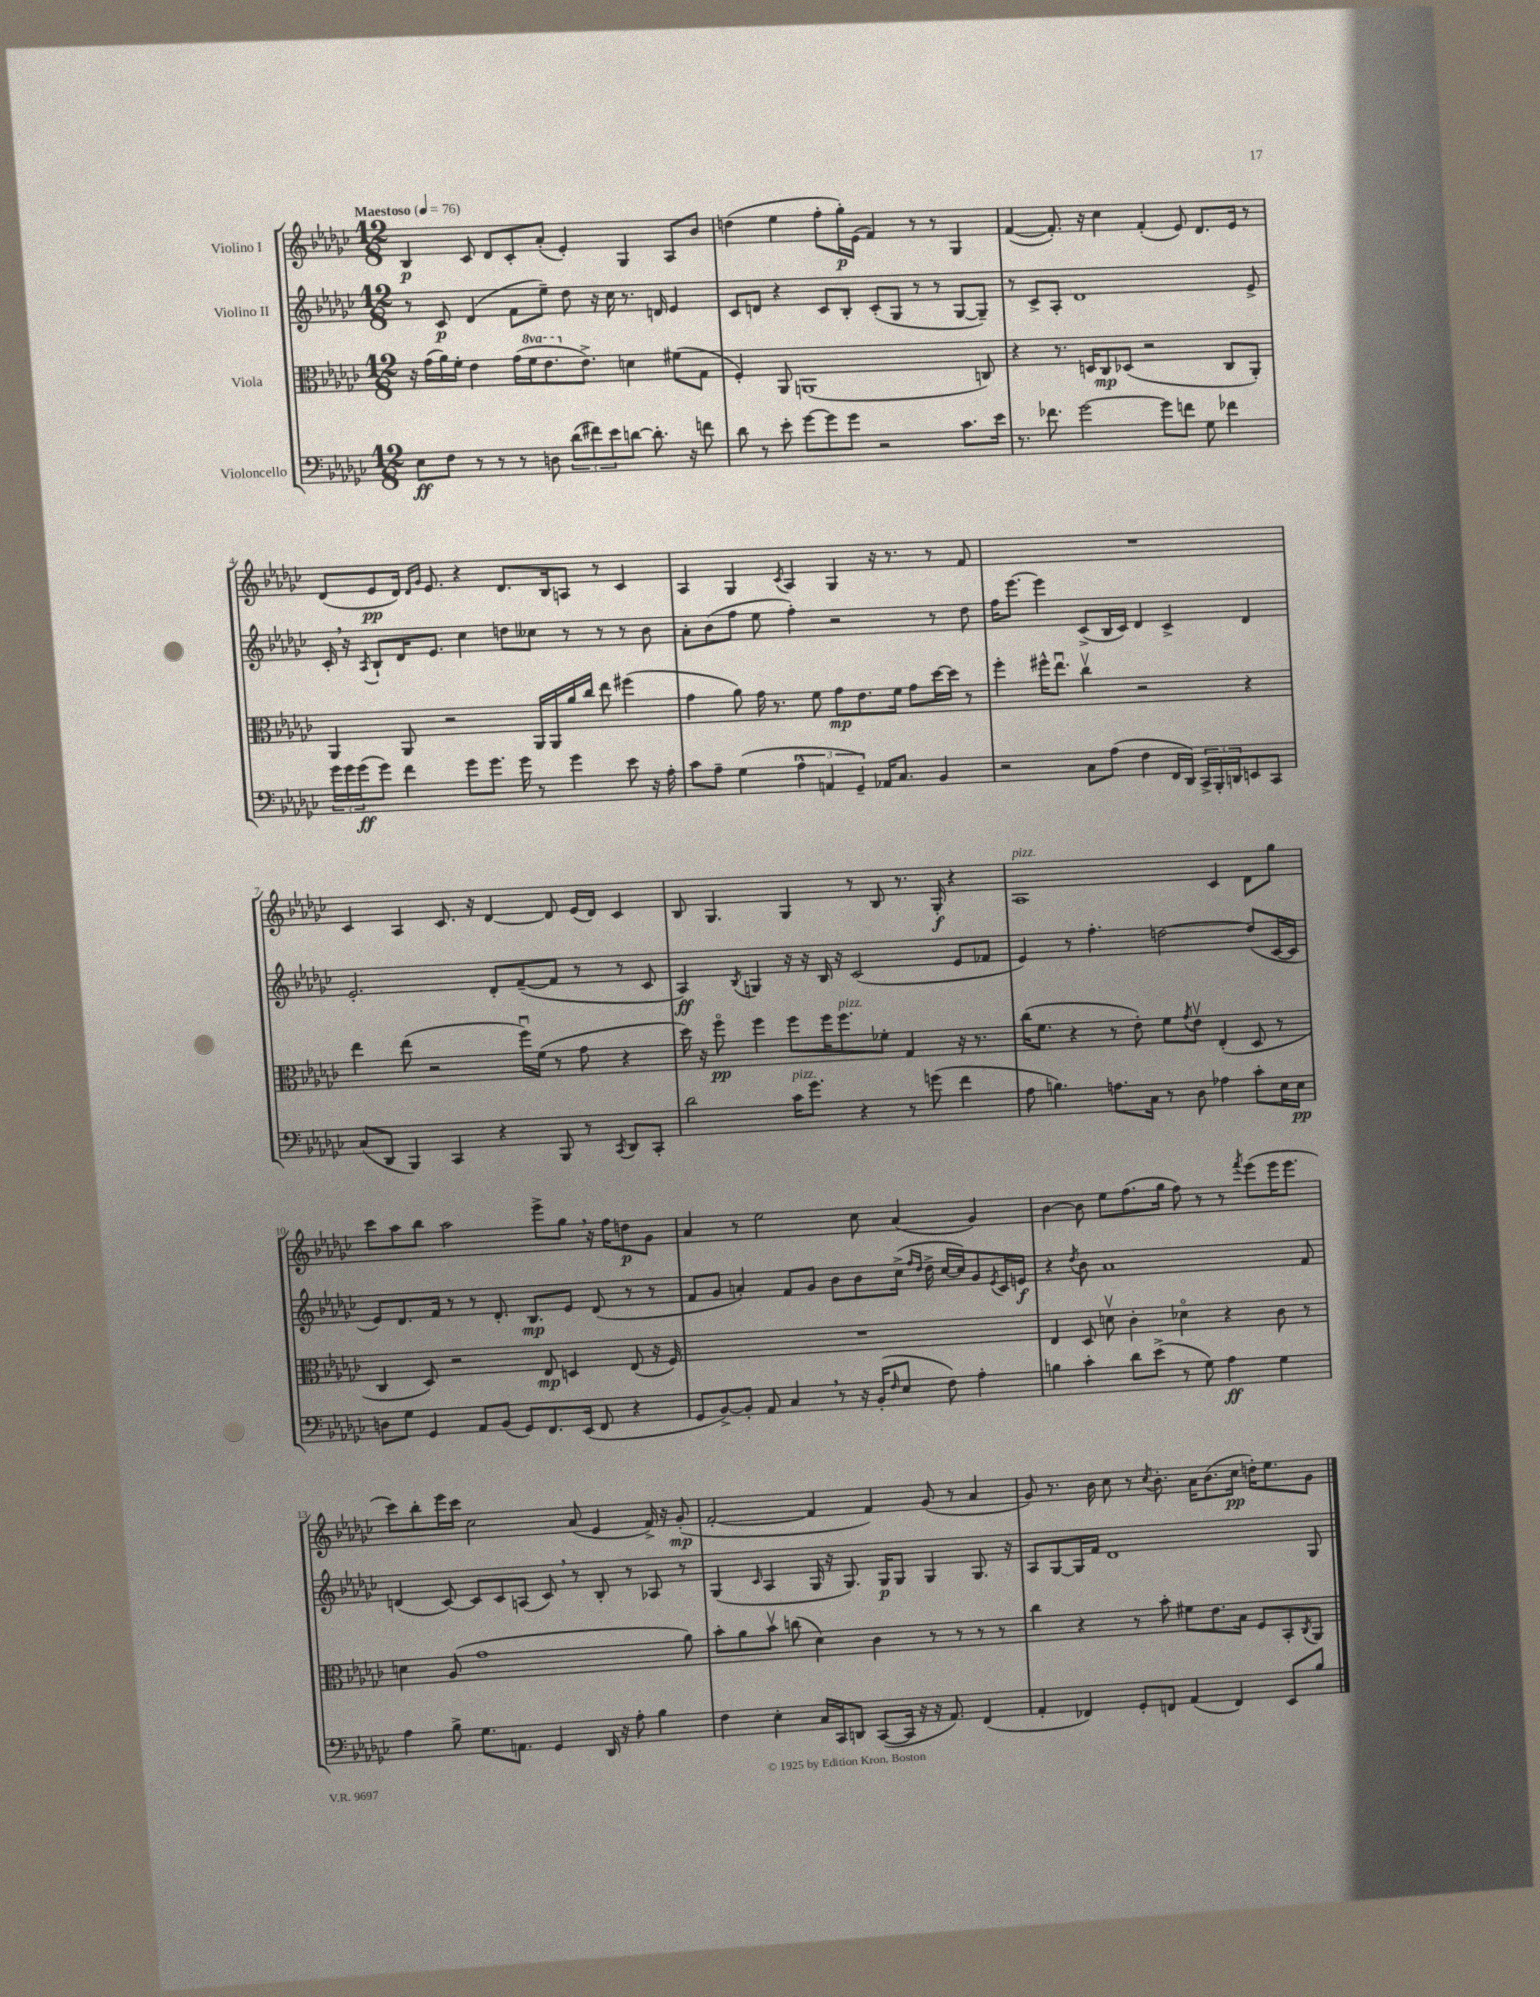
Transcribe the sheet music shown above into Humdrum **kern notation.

**kern	**dynam	**kern	**dynam	**kern	**dynam	**kern	**dynam
*part4	*part4	*part3	*part3	*part2	*part2	*part1	*part1
*staff4	*staff4	*staff3	*staff3	*staff2	*staff2	*staff1	*staff1
*I"Violoncello	*	*I"Viola	*	*I"Violino II	*	*I"Violino I	*
*clefF4	*	*clefC3	*	*clefG2	*	*clefG2	*
*k[b-e-a-d-g-c-]	*	*k[b-e-a-d-g-c-]	*	*k[b-e-a-d-g-c-]	*	*k[b-e-a-d-g-c-]	*
*M12/8	*	*M12/8	*	*M12/8	*	*M12/8	*
*MM76	*	*MM76	*	*MM76	*	*MM76	*
=1	=1	=1	=1	=1	=1	=1	=1
!	!	!	!	!	!	!LO:TX:a:B:t=Maestoso	!
8E-\L	ff	16r	.	8r	.	4B-/	p
.	.	(16g-\LL	.	.	.	.	.
8F\J	.	16a-\)	.	8c-/	p	.	.
.	.	16f'\JJ	.	.	.	.	.
8r	.	4e-\	.	(4d-/	.	8c-/	.
8r	.	.	.	.	.	8d-/L	.
8r	.	(16g-\LL	.	8f\L	.	8c-'/	.
*	*	*8va	*	*	*	*	*
.	.	16ff\J	.	.	.	.	.
8Dn\	.	8.ee-\	.	8ee-~\J)	.	(8a-'/J	.
(12d-\L	.	.	.	8dd-\	.	4e-'/)	.
*	*	*X8va	*	*	*	*	*
.	.	8.e-^\J)	.	.	.	.	.
12f#X\)	.	.	.	.	.	.	.
.	.	.	.	16r	.	.	.
12e-\	.	.	.	.	.	.	.
.	.	.	.	16cc-\	.	.	.
[8dn\J	.	4dn\	.	8.r	.	4G-/	.
8.d'\]	.	.	.	.	.	.	.
.	.	.	.	16dn/	.	.	.
.	.	(8f#X\L	.	4e-/	.	8A-/L	.
16r	.	.	.	.	.	.	.
8fn\	.	8G-\J	.	.	.	8b-/J	.
=2	=2	=2	=2	=2	=2	=2	=2
8d-\	.	4F'/)	.	8c-/L	.	(4ddn\	.
8r	.	.	.	8dn/J	.	.	.
8e-'\	.	8AA-/	.	4r	.	4ee-\	.
[8g-\L	.	(1AAn	.	.	.	.	.
8g-\]	.	.	.	8c-/L	.	8ff'\L	.
8g-\J	.	.	.	8B-'/J	.	16gg-'\L)	p
.	.	.	.	.	.	(16e-\JJ	.
2r	.	.	.	(8c-'/L	.	4f/)	.
.	.	.	.	8G-/J	.	.	.
.	.	.	.	8r	.	8r	.
.	.	.	.	8r	.	8r	.
8.c-\L	.	.	.	[8G-/L	.	4G-/	.
.	.	8Cn/)	.	8G-~/J])	.	.	.
16e-\Jk	.	.	.	.	.	.	.
=3	=3	=3	=3	=3	=3	=3	=3
8.r	.	4r	.	8r	.	([4f/	.
.	.	.	.	8c-^/L	.	.	.
8.f-X\	.	.	.	.	.	.	.
.	.	8.r	.	8A-'/J	.	8.f'/])	.
[2g-\	.	.	.	1d-	.	.	.
.	.	16Dn/KL	.	.	.	16r	.
.	.	8C-/	mp	.	.	4cc-\	.
.	.	(8D-X/J	.	.	.	.	.
.	.	2r	.	.	.	(4f'/	.
8g-\L]	.	.	.	.	.	.	.
8fn\J	.	.	.	.	.	8e-/)	.
8G-\	.	.	.	.	.	8.d-/L	.
4f-X\	.	8C-/L	.	.	.	.	.
.	.	.	.	.	.	16e-/Jk	.
.	.	8AA-'/J)	.	8e-^/	.	8r	.
!!LO:LB:g=z
=4	=4	=4	=4	=4	=4	=4	=4
24g-\LL	.	4AA-/	.	16c-',/	.	(8d-/L	.
24g-\	.	.	.	.	.	.	.
.	.	.	.	16r	.	.	.
(24g-\J	ff	.	.	.	.	.	.
.	.	.	.	8qA-/	.	.	.
8g-\J)	.	.	.	8B-`/L	.	8e-/	pp
4f\	.	8AA-/	.	16d-/K	.	16d-/Jk)	.
.	.	.	.	.	.	16qqd-/LL	.
.	.	.	.	.	.	16qqg-/JJ	.
.	.	.	.	8.e-/J	.	8.e-/	.
.	.	2r	.	.	.	.	.
8g-\L	.	.	.	4cc-\	.	4r	.
8.g-\J	.	.	.	.	.	.	.
.	.	.	.	8ddn\L	.	8.d-/L	.
16g-\	.	.	.	.	.	.	.
8r	.	16AA-/LL	.	8cc--X\J	.	.	.
.	.	16AA-/	.	.	.	16B-/k	.
4g-\	.	16a-/	.	8r	.	8An/J	.
.	.	16cc-/JJ	.	.	.	.	.
.	.	8ee-\	.	8r	.	8r	.
8e-\	.	(4ff#X\	.	8r	.	4c-/	.
16r	.	.	.	8b-\	.	.	.
16A-'\	.	.	.	.	.	.	.
=5	=5	=5	=5	=5	=5	=5	=5
8c-\L	.	4g-\	.	8a-'\L	.	4A-/	.
8A-~\J	.	.	.	(8b-\	.	.	.
(4G-\	.	8a-\)	.	8ff\J	.	4G-/	.
.	.	16g-\	.	8ee-\	.	.	.
.	.	8.r	.	.	.	.	.
.	.	.	.	.	.	8qc-/	.
6A-^^\	.	.	.	4ff'\)	.	4A-/	.
.	.	8f\	.	.	.	.	.
6AAn/	.	.	.	.	.	.	.
.	.	8g-\L	mp	2r	.	4G-/	.
6GG-~/)	.	.	.	.	.	.	.
.	.	8.e-\	.	.	.	.	.
16AA-X/KL	.	.	.	.	.	16r	.
8.C-/J	.	16f\Jk	.	.	.	8.r	.
.	.	8g-\L	.	.	.	.	.
4BB-/	.	[16dd-\L	.	8r	.	8r	.
.	.	16dd-\JJ]	.	.	.	.	.
.	.	8r	.	8dd-\	.	8f/	.
=6	=6	=6	=6	=6	=6	=6	=6
2r	.	4ff'\	.	16ff\KL	.	1.r	.
.	.	.	.	[8.eee-\J	.	.	.
.	.	16ff#X^^\KL	.	4eee-\]	.	.	.
.	.	8.ee-u\J	.	.	.	.	.
8C-\L	.	4cc-v\	.	(8c-^/L	.	.	.
(8A-\J	.	.	.	16B-/L	.	.	.
.	.	.	.	16c-/JJ)	.	.	.
4F\	.	2r	.	4d-/	.	.	.
16FF/LL	.	.	.	4c-^/	.	.	.
16DD-/JJ)	.	.	.	.	.	.	.
24CC-^/LL	.	.	.	.	.	.	.
24BBB-'/	.	.	.	.	.	.	.
24DDn/J	.	.	.	.	.	.	.
8EEn/	.	4r	.	4d-/	.	.	.
8CC-/J	.	.	.	.	.	.	.
!!LO:LB:g=z
=7	=7	=7	=7	=7	=7	=7	=7
(8C-/L	.	4ee-\	.	2.e-'/	.	4c-/	.
8DD-/J	.	.	.	.	.	.	.
4BBB-/)	.	(8ee-\	.	.	.	4A-/	.
.	.	2r	.	.	.	.	.
4CC-/	.	.	.	.	.	8.c-/	.
.	.	.	.	.	.	16r	.
4r	.	.	.	8d-'/L	.	[4d-/	.
.	.	16ffu\LL)	.	([8f~/	.	.	.
.	.	(16f\JJ	.	.	.	.	.
8BBB-/	.	8r	.	8f/J]	.	8d-/]	.
8r	.	8g-\	.	8r	.	(16e-/LL	.
.	.	.	.	.	.	16d-/JJ)	.
8qCC-/	.	.	.	.	.	.	.
8DD-/L	.	4r	.	8r	.	4c-/	.
8CC-'/J	.	.	.	8c-/	.	.	.
=8	=8	=8	=8	=8	=8	=8	=8
2d-\	.	16dd-\)	.	4A-/)	ff	8B-/	.
.	.	16r	.	.	.	.	.
.	.	8ff\	pp	.	.	4.G-/	.
.	.	.	.	8qB-/	.	.	.
.	.	4ff\	.	4Gn/	.	.	.
!LO:TX:a:i:t=pizz.	!	!	!	!	!	!	!
16c-\KL	.	8ff\L	.	16r	.	4G-/	.
8.g-\J	.	.	.	16r	.	.	.
.	.	16ff\K	.	16B-/	.	.	.
!	!	!LO:TX:a:i:t=pizz.	!	!	!	!	!
.	.	8.ff\	.	16r	.	.	.
4r	.	.	.	(2c-/	.	8r	.
.	.	8f-X'\J	.	.	.	8B-/	.
8r	.	4G-/	.	.	.	8.r	.
(8gn\	.	.	.	.	.	.	.
.	.	.	.	.	.	16G-'/	f
4f\	.	16r	.	8e-/L	.	4r	.
.	.	8.r	.	.	.	.	.
.	.	.	.	8f-X/J	.	.	.
=9	=9	=9	=9	=9	=9	=9	=9
!	!	!	!	!	!	!LO:TX:a:i:t=pizz.	!
8A-\	.	(16cc-\KL	.	4e-/)	.	1A-	.
.	.	8.f\J	.	.	.	.	.
4.Bn\)	.	.	.	.	.	.	.
.	.	4r	.	8r	.	.	.
.	.	.	.	4.ff'\	.	.	.
8.An\L	.	8r	.	.	.	.	.
.	.	8e-'\)	.	.	.	.	.
16C-\Jk	.	.	.	.	.	.	.
8r	.	8f\L	.	[2ddn\	.	.	.
.	.	8qg-/	.	.	.	.	.
8D-\	.	8e-v\J	.	.	.	.	.
4A-X\	.	(4E-'/	.	.	.	4c-/	.
8c-'\L	.	8D-/	.	(8dd/L]	.	8d-\L	.
16E-\L	.	8r	.	[16c-/L	.	8gg-\J	.
16E-\JJ	pp	.	.	16c-/JJ]	.	.	.
!!LO:LB:g=z
=10	=10	=10	=10	=10	=10	=10	=10
8Dn\L	.	4C-/	.	8e-/L)	.	8ccc-\L	.
8G-\J	.	.	.	8.d-/	.	8aa-\	.
4GG-/	.	8D-/)	.	.	.	8bb-\J	.
.	.	.	.	16f/Jk	.	.	.
.	.	2r	.	8r	.	2aa-\	.
8AA-/L	.	.	.	8r	.	.	.
(8BB-/J	.	.	.	8.d-'/	.	.	.
8GG-/L)	.	.	.	.	.	.	.
.	.	.	.	8.B-/L	mp	.	.
8.FF/	.	8E-/	mp	.	.	8eee-^\L	.
.	.	4Dn/	.	8e-/J	.	8gg-,\J	.
(16EE-/Jk	.	.	.	.	.	.	.
8FF/	.	.	.	(8d-/	.	16r	.
.	.	.	.	.	.	16ff\KL	.
4r	.	(8E-/	.	8r	.	8ddn\	p
.	.	16r	.	8r	.	8g-\J	.
.	.	16F/)	.	.	.	.	.
=11	=11	=11	=11	=11	=11	=11	=11
8GG-/L	.	1.r	.	8f/L	.	4a-/	.
[8BB-^/)	.	.	.	8g-/J	.	.	.
8BB-'/J]	.	.	.	4an'/)	.	8r	.
8AA-/	.	.	.	.	.	2ee-\	.
4C-,/	.	.	.	8f/L	.	.	.
.	.	.	.	8g-/J	.	.	.
8r	.	.	.	8b-\L	.	.	.
16r	.	.	.	8b-\	.	8cc-\	.
(16BB-'/KL	.	.	.	.	.	.	.
16qqF/	.	.	.	.	.	.	.
8E-/J	.	.	.	(16cc-^\Jk	.	(4a-/	.
.	.	.	.	16qqff/LL	.	.	.
.	.	.	.	16qqdd-/JJ	.	.	.
.	.	.	.	16dd-^\	.	.	.
8F\)	.	.	.	[16cc-/LL	.	.	.
.	.	.	.	16cc-/J])	.	.	.
4A-'\	.	.	.	8g-/	.	4g-/)	.
.	.	.	.	8qe-/	.	.	.
.	.	.	.	16c-/L	.	.	.
.	.	.	.	16en/JJ	f	.	.
=12	=12	=12	=12	=12	=12	=12	=12
4Bn\	.	4E-/	.	4r	.	[4b-\	.
.	.	.	.	8qdd-/	.	.	.
4c-'\	.	8D-/	.	8b-\	.	8b-\]	.
.	.	8dnv\	.	1a-	.	8ee-\L	.
8d-\L	.	4c-'\	.	.	.	(8.ff\	.
(8e-^\J	.	.	.	.	.	.	.
.	.	.	.	.	.	16gg-\Jk	.
8r	.	4d-X\	.	.	.	8ff\)	.
8G-\)	.	.	.	.	.	8r	.
4A-\	ff	4r	.	.	.	8r	.
.	.	.	.	.	.	8qfff/	.
.	.	.	.	.	.	(8eee-\L	.
4G-\	.	8c-\	.	.	.	16eee-\K	.
.	.	.	.	.	.	8.eee-\J	.
.	.	8r	.	8f/	.	.	.
!!LO:LB:g=z
=13	=13	=13	=13	=13	=13	=13	=13
4A-\	.	4dn\	.	(4dn/	.	8ccc-\L)	.
.	.	.	.	.	.	8bb-'\	.
8B-^\	.	(8A-/	.	[8c-/)	.	16eee-\L	.
.	.	.	.	.	.	16ccc-\JJ	.
8.G-\L	.	1g-	.	8c-/L]	.	2cc-\	.
.	.	.	.	8c-/	.	.	.
8.AAn\J	.	.	.	.	.	.	.
.	.	.	.	(8An/J	.	.	.
4GG-/	.	.	.	8c-,/)	.	.	.
.	.	.	.	8r	.	(8a-/	.
16DD-/	.	.	.	8B-'/	.	4e-/	.
16r	.	.	.	.	.	.	.
8A-'\	.	.	.	8r	.	.	.
4B-\	.	.	.	8A-X/	.	16f^/)	.
.	.	.	.	.	.	16r	.
.	.	8a-\)	.	8r	.	(8g-'/	mp
=14	=14	=14	=14	=14	=14	=14	=14
4F\	.	8b-'\L	.	(4G-/	.	[2f'/	.
.	.	8a-\	.	.	.	.	.
.	.	.	.	16qqc-/	.	.	.
4E-'\	.	8b-v\J	.	4A-/	.	.	.
.	.	(8ccn\	.	.	.	.	.
16C-/LL	.	4d-\)	.	16G-/	.	4f/]	.
16CC-/J	.	.	.	16r	.	.	.
8DDn/J	.	.	.	8.G-/)	.	.	.
([8CC-/L	.	4c-\	.	.	.	4f/)	.
.	.	.	.	16G-/KL	p	.	.
16CC-/Jk]	.	.	.	8G-/J	.	.	.
16r	.	.	.	.	.	.	.
16r	.	8r	.	4G-/	.	(8g-/	.
8.AA-/)	.	.	.	.	.	.	.
.	.	8r	.	.	.	8r	.
(4FF/	.	8r	.	8.G-/	.	4a-/	.
.	.	8r	.	.	.	.	.
.	.	.	.	16r	.	.	.
=15	=15	=15	=15	=15	=15	=15	=15
4AA-'/	.	4cc-\	.	8A-/L	.	8g-/)	.
.	.	.	.	[8G-/	.	8.r	.
4FF-X/)	.	4r	.	16G-/L]	.	.	.
.	.	.	.	16f/JJ	.	16b-\	.
.	.	.	.	1d-	.	8cc-\	.
8GG-'/L	.	8r	.	.	.	8r	.
.	.	.	.	.	.	8qcc-/	.
8FFn/J	.	8b-'\	.	.	.	8.b-'\	.
(4AA-/	.	8f#X\L	.	.	.	.	.
.	.	.	.	.	.	16a-\KL	.
.	.	8.e-\	.	.	.	(8.b-\	.
4FF/)	.	.	.	.	.	.	.
.	.	16B-\Jk	.	.	.	16cc-\Jk	pp
.	.	8F/L	.	.	.	16ddn'\KL)	.
.	.	.	.	.	.	8.ee-\	.
8EE-/L	.	8BB-'/	.	.	.	.	.
.	.	8qC-/	.	.	.	.	.
8B-/J	.	8AA-/J	.	8G-/	.	8g-\J	.
==	==	==	==	==	==	==	==
*-	*-	*-	*-	*-	*-	*-	*-
